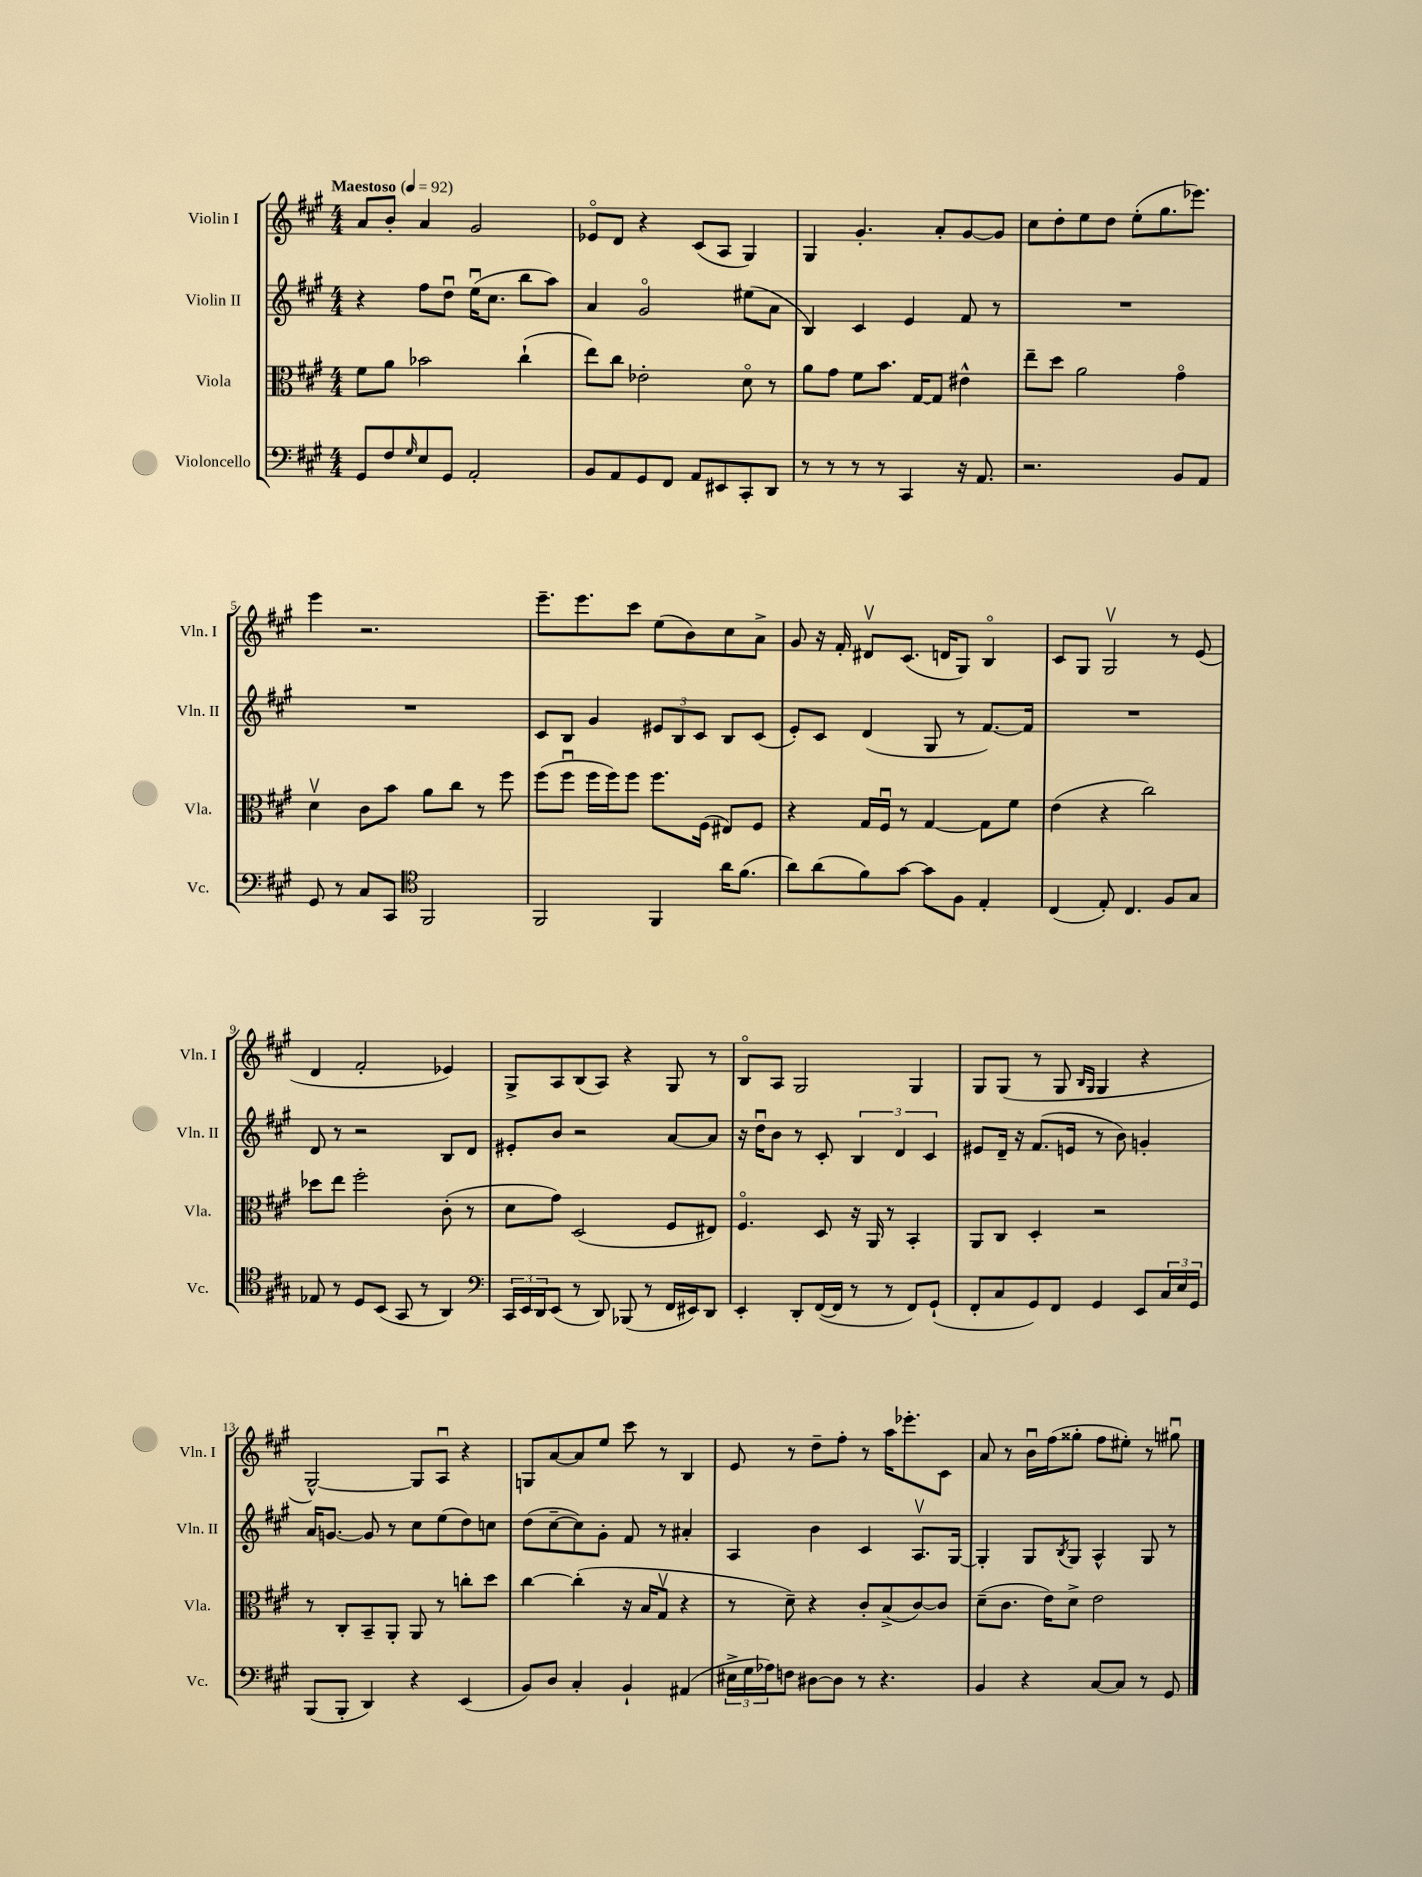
<<
\new StaffGroup <<
\new Staff = "s0" \with { instrumentName = "Violin I" shortInstrumentName = "Vln. I" } {
    \clef treble \key a \major \numericTimeSignature \time 4/4 \tempo "Maestoso" 4 = 92
    a'8 b'8-. a'4 gis'2 |
    ees'8\flageolet d'8 r4 cis'8( a8 gis4) |
    gis4 gis'4.-. a'8-. gis'8~ gis'8 |
    cis''8 d''8-. e''8 d''8 e''8-.( gis''8. ees'''8.) |
    e'''4 r2. |
    e'''8.-- e'''8. cis'''8 e''8( b'8) cis''8 a'8-> |
    gis'8 r16 fis'16-. dis'8\upbow cis'8.( d'16 gis8) b4\flageolet |
    cis'8 gis8 gis2\upbow r8 e'8( |
    d'4 fis'2-. ees'4) |
    gis8-> a8 b8( a8) r4 gis8 r8 |
    b8\flageolet a8 gis2 gis4 |
    gis8 gis8( r8 gis8 \grace { b16 gis16 } gis4 r4 |
    gis2~-^) gis8 a8\downbow r4 |
    g8 a'8~ a'8 e''8 cis'''8 r8 b4 |
    e'8 r8 d''8-- fis''8-. r8 a''16 ees'''8.-. cis'8 |
    a'8 r8 b'16\downbow fis''16( gisis''8-. fis''8 eis''8-.) r8 gis''8\downbow \bar "|." |
}
\new Staff = "s1" \with { instrumentName = "Violin II" shortInstrumentName = "Vln. II" } {
    \clef treble \key a \major \numericTimeSignature \time 4/4
    r4 fis''8 d''8\downbow e''16\downbow( cis''8. b''8 a''8) |
    a'4 gis'2\flageolet eis''8( a'8 |
    b4) cis'4 e'4 fis'8 r8 |
    R1 |
    R1 |
    cis'8 b8 gis'4 \tuplet 3/2 { eis'8 b8 cis'8 } b8 cis'8( |
    e'8-.) cis'8 d'4( gis8 r8 fis'8.~) fis'16 |
    R1 |
    d'8 r8 r2 b8 d'8 |
    eis'8-. b'8 r2 a'8~ a'8 |
    r16 d''16\downbow b'8 r8 cis'8-. \tuplet 3/2 { b4 d'4 cis'4 } |
    eis'8 d'16-- r16 fis'8.( e'16 r8 b'8) g'4-. |
    a'16 g'8.~ g'8 r8 cis''8 e''8( d''8) c''8 |
    d''8( cis''8~-- cis''8) gis'8-. fis'8 r8 ais'4-. |
    a4 b'4 cis'4 a8.\upbow gis16~ |
    gis4-. gis8 \acciaccatura { b8 } gis8 a4-^ gis8 r8 \bar "|." |
}
\new Staff = "s2" \with { instrumentName = "Viola" shortInstrumentName = "Vla." } {
    \clef alto \key a \major \numericTimeSignature \time 4/4
    fis'8 a'8 bes'2 cis''4-!( |
    e''8) cis''8 ees'2-. d'8\flageolet r8 |
    a'8 gis'8 fis'8 b'8. gis16~ gis8 eis'4-^ |
    e''8-- d''8 a'2 gis'4\flageolet |
    d'4\upbow cis'8 b'8 a'8 cis''8 r8 fis''8 |
    fis''8( fis''8\downbow fis''16 fis''16) fis''8 fis''8. fis16( eis8) fis8 |
    r4 gis16 fis16\downbow r8 gis4~ gis8 fis'8 |
    e'4( r4 cis''2) |
    des''8 e''8 fis''2-. cis'8-.( r8 |
    d'8 gis'8) d2( fis8 eis8) |
    fis4.\flageolet d8 r16 a,16 r8 b,4-. |
    a,8 cis8 d4-. r2 |
    r8 cis8-. b,8-- a,8-. a,8 r8 c''8-. d''8 |
    cis''4~ cis''4-.( r16 b16 gis8\upbow r4 |
    r8 d'8--) r4 cis'8-. b8->( cis'8~) cis'8 |
    d'8--( cis'8. e'16) d'8-> e'2 \bar "|." |
}
\new Staff = "s3" \with { instrumentName = "Violoncello" shortInstrumentName = "Vc." } {
    \clef bass \key a \major \numericTimeSignature \time 4/4
    gis,8 fis8 \grace { gis16 } e8 gis,8 a,2-. |
    b,8 a,8 gis,8 fis,8 a,8 eis,8 cis,8-. d,8 |
    r8 r8 r8 r8 cis,4 r16 a,8. |
    r2. b,8 a,8 |
    gis,8 r8 cis8 cis,8 \clef tenor fis,2 |
    fis,2 fis,4 a'16 fis'8.( |
    a'8) a'8( fis'8) gis'8~ gis'8 fis8 e4-. |
    cis4( e8-.) cis4. fis8 gis8 |
    ees8 r8 d8 b,8( gis,8 r8 a,4) |
    \clef bass \tuplet 3/2 { cis,16 e,16 d,16 } e,8( r8 d,8) bes,,8( r8 fis,16 eis,16) d,8 |
    e,4-. d,8-. fis,16~( fis,16 r8 r8 fis,8) gis,8-!( |
    fis,8-. cis8 gis,8) fis,8 gis,4 e,8 \tuplet 3/2 { cis16 e16 gis,16 } |
    b,,8( b,,8-. d,4) r4 e,4( |
    b,8) d8 cis4-. b,4-! ais,4( |
    \tuplet 3/2 { eis16-> gis16 aes16) } f8 dis8~ dis8 r8 r4. |
    b,4 r4 cis8~ cis8 r8 gis,8 \bar "|." |
}
>>
>>
